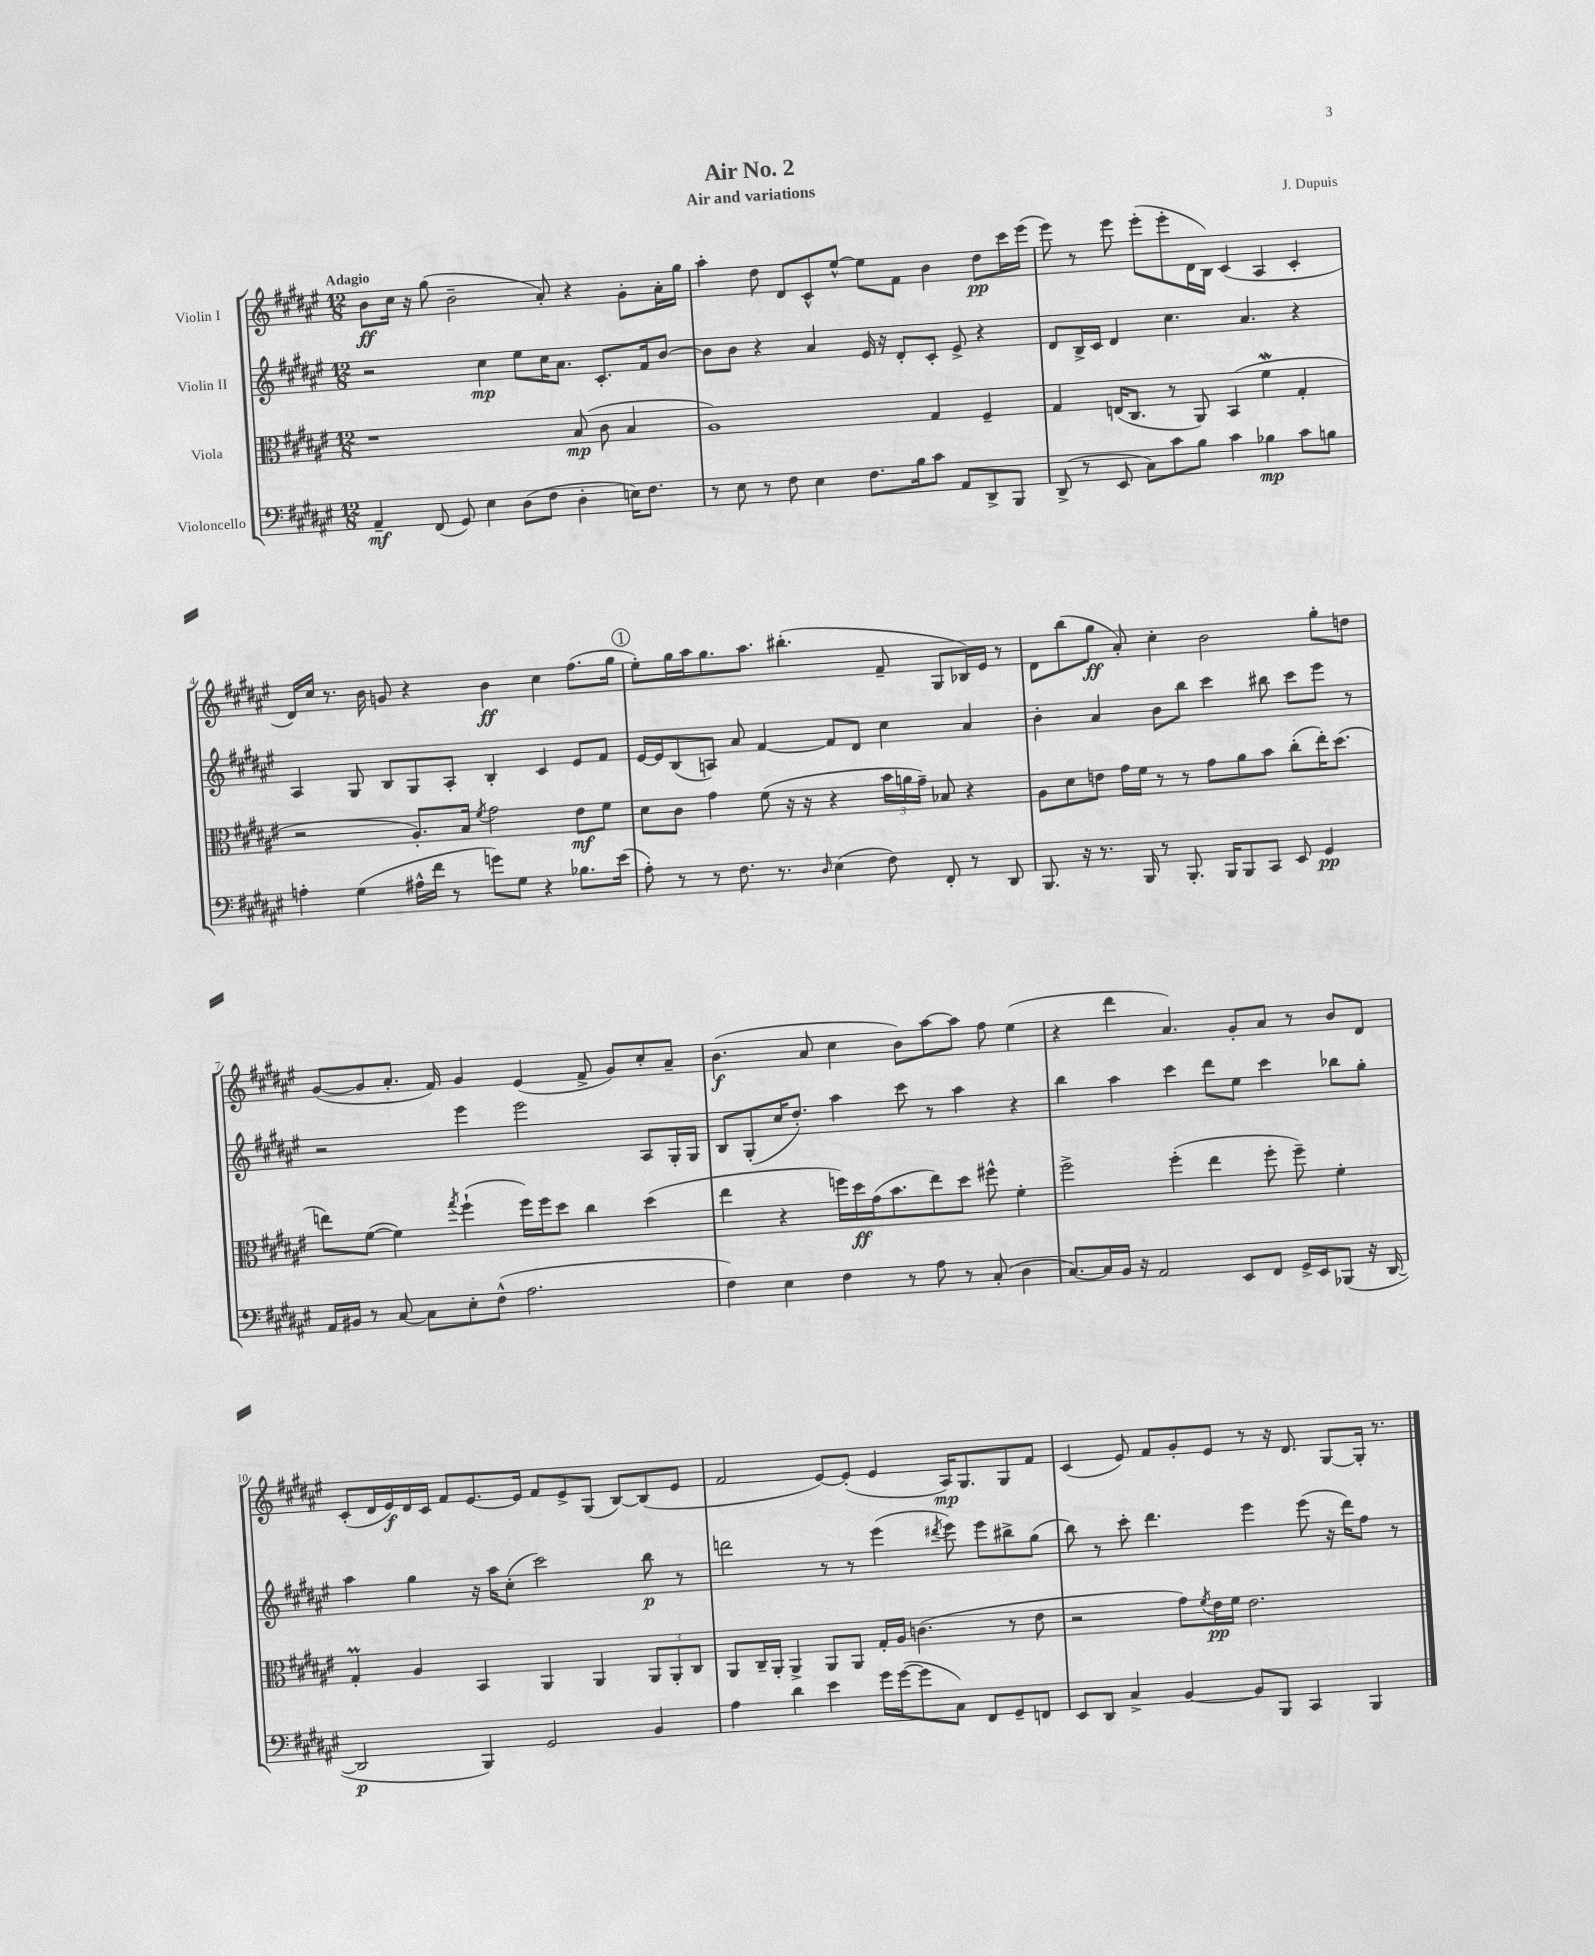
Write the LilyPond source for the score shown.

\header { title = "Air No. 2" composer = "J. Dupuis" subtitle = "Air and variations" }
<<
\new StaffGroup <<
\new Staff = "s0" \with { instrumentName = "Violin I" } {
    \clef treble \key fis \major \numericTimeSignature \time 12/8 \tempo "Adagio"
    b'8\ff cis''16 r16 gis''8( b'2-- ais'8-.) r4 gis'8-. ais'16-. gis''16 |
    ais''4-. dis''8 dis'8 cis'8-^ eis''8~-^ eis''8 fis'8 b'4 dis''8\pp cis'''16 eis'''16( |
    eis'''8) r8 eis'''8 eis'''8-.( eis'''8-. dis'16 b16) cis'4( ais4 cis'4-. |
    dis'16) cis''16 r8. b'16 g'8 r4 b'4\ff cis''4 fis''8.( gis''16 |
    \mark \markup { \circle "1" } eis''8-.) gis''16 ais''16 gis''8. ais''8. bis''4.-.( fis'8-- gis8 bes16) eis'16 r8 |
    dis'8 b''8( gis''8\ff ais'8-.) cis''4-. b'2 gis''8-. d''8 |
    gis'8~( gis'8 ais'8.-. fis'16) gis'4 eis'4( fis'8-> gis'8) cis''8-. ais'8-- |
    b'4.\f( ais'8 cis''4 b'8) ais''8~ ais''8 fis''8 eis''4( |
    r4 dis'''4 ais'4.) gis'8-. ais'8 r8 b'8 dis'8 |
    cis'8-.( dis'16 eis'16\f) dis'16 cis'16 fis'8 eis'8.~ eis'16 fis'8 eis'8-> gis8( b8~) b8( eis'8 |
    fis'2 eis'8~) eis'8-.( eis'4 ais16\mp) gis8. gis8 fis'8 |
    cis'4( eis'8) fis'8 gis'8-. eis'8 r8 r16 dis'8. gis8~ gis16-. r8. \bar "|." |
}
\new Staff = "s1" \with { instrumentName = "Violin II" } {
    \clef treble \key fis \major \numericTimeSignature \time 12/8
    r2 cis''4\mp eis''8 cis''16 ais'8. cis'8.-. fis'16 b'8~ |
    b'8 b'8 r4 ais'4 eis'16 r16 dis'8-. cis'8-. eis'8-> r4 |
    dis'8 b16-> cis'16 dis'4 cis''4. ais'4. r4 |
    ais4 gis8 b8 gis8 ais8-. b4-. cis'4 eis'8 fis'8 |
    \mark \markup { \circle "1" } eis'16~ eis'16 b8( a8) ais'8 fis'4~ fis'8 dis'8 cis''4 ais'4 |
    b'4-. ais'4 b'8 b''8 cis'''4 bis''8 cis'''8 eis'''8 r8 |
    r2 eis'''4 eis'''2 ais8 gis16-. gis16 |
    b8 gis8-.( cis''16 dis''8.-.) ais''4 cis'''8 r8 ais''4 r4 |
    b''4 ais''4 cis'''4 dis'''8 eis''8 cis'''4 bes''8 gis''8-. |
    ais''4 gis''4 r16 ais''16 cis''8-.( cis'''2) b''8\p r8 |
    d'''2 r8 r8 eis'''4( \acciaccatura { dis'''8 } eis'''8) eis'''8 bis''8-> gis''8( |
    b''8) r8 cis'''8-. dis'''4. eis'''4 eis'''8( r16 dis'''16) fis''8 r8 \bar "|." |
}
\new Staff = "s2" \with { instrumentName = "Viola" } {
    \clef alto \key fis \major \numericTimeSignature \time 12/8
    r1 b8\mp( cis'8 b4 |
    ais1) gis4 fis4-- |
    gis4 e16( cis8. r8 ais,8) b,4( fis'4\mordent gis4-. |
    r2 ais8.-.) b16 \acciaccatura { fis'8 } gis'2 eis'8\mf fis'8 |
    \mark \markup { \circle "1" } dis'8 cis'8 gis'4 fis'8( r16 r16 r4 \tuplet 3/2 { b'16 a'16 gis'16--) } bes8 r4 |
    ais8 dis'8 e'8 gis'16 fis'16 r8 r8 gis'8 ais'8 b'8 cis''8-.( eis''16-.) dis''8.( |
    e''8) fis'8~( fis'4) \acciaccatura { gis''8 } fis''4-!( fis''16) fis''16 dis''8 cis''4 dis''4( |
    eis''4 r4 f''16) dis''16\ff gis'16( b'8. eis''8) dis''8 fis''8-^ fis'4-. |
    fis''2-> fis''4-.( eis''4 fis''8-. fis''8--) fis'4-. |
    gis4-.\prall ais4 b,4 ais,4 ais,4 \tuplet 3/2 { ais,8 ais,8-. cis8 } |
    ais,8 cis16-- ais,16-. ais,4-> ais,8 ais,8 gis16-. ais16 c'4.( r8 eis'8 |
    r2 gis'8) \acciaccatura { fis'8 } eis'16\pp fis'16 eis'2. \bar "|." |
}
\new Staff = "s3" \with { instrumentName = "Violoncello" } {
    \clef bass \key fis \major \numericTimeSignature \time 12/8
    ais,4--\mf fis,8( gis,8) eis4 dis8( fis8 dis4-. e16) fis8. |
    r8 eis8 r8 fis8 eis4 fis8. b16 cis'8 ais,8 dis,8-> b,,8 |
    dis,8->( r8 eis,8 cis8) cis'8 b8 cis'4 bes4\mp cis'8 b8 |
    a4-. gis4( ais16-^ fis'16 r8 g'8) gis8 r4 bes8. eis'16( |
    \mark \markup { \circle "1" } ais8-.) r8 r8 fis8. r8. \grace { dis16 } eis4( fis8) fis,8-. r8 dis,8 |
    b,,8. r16 r8. b,,16 r8 b,,8.-. b,,16 b,,8 cis,8 eis,8 gis,4\pp |
    ais,16 bis,16 r8 cis8~ cis8 eis8-. fis8-^( ais2. |
    fis4) eis4 fis4 r8 ais8 r8 cis8-.( dis4 |
    cis8.~) cis16 b,16 r16 ais,2 eis,8 fis,8 gis,16-> eis,16 bes,,8( r16 dis,16~ |
    dis,2\p b,,4) gis,2 b,4 |
    ais4 dis'4 eis'4 gis'16 gis'16~( gis'8 cis8) fis,8 gis,8-- f,8 |
    eis,8 dis,8 cis4-> b,4~ b,8 b,,8 cis,4 b,,4 \bar "|." |
}
>>
>>
